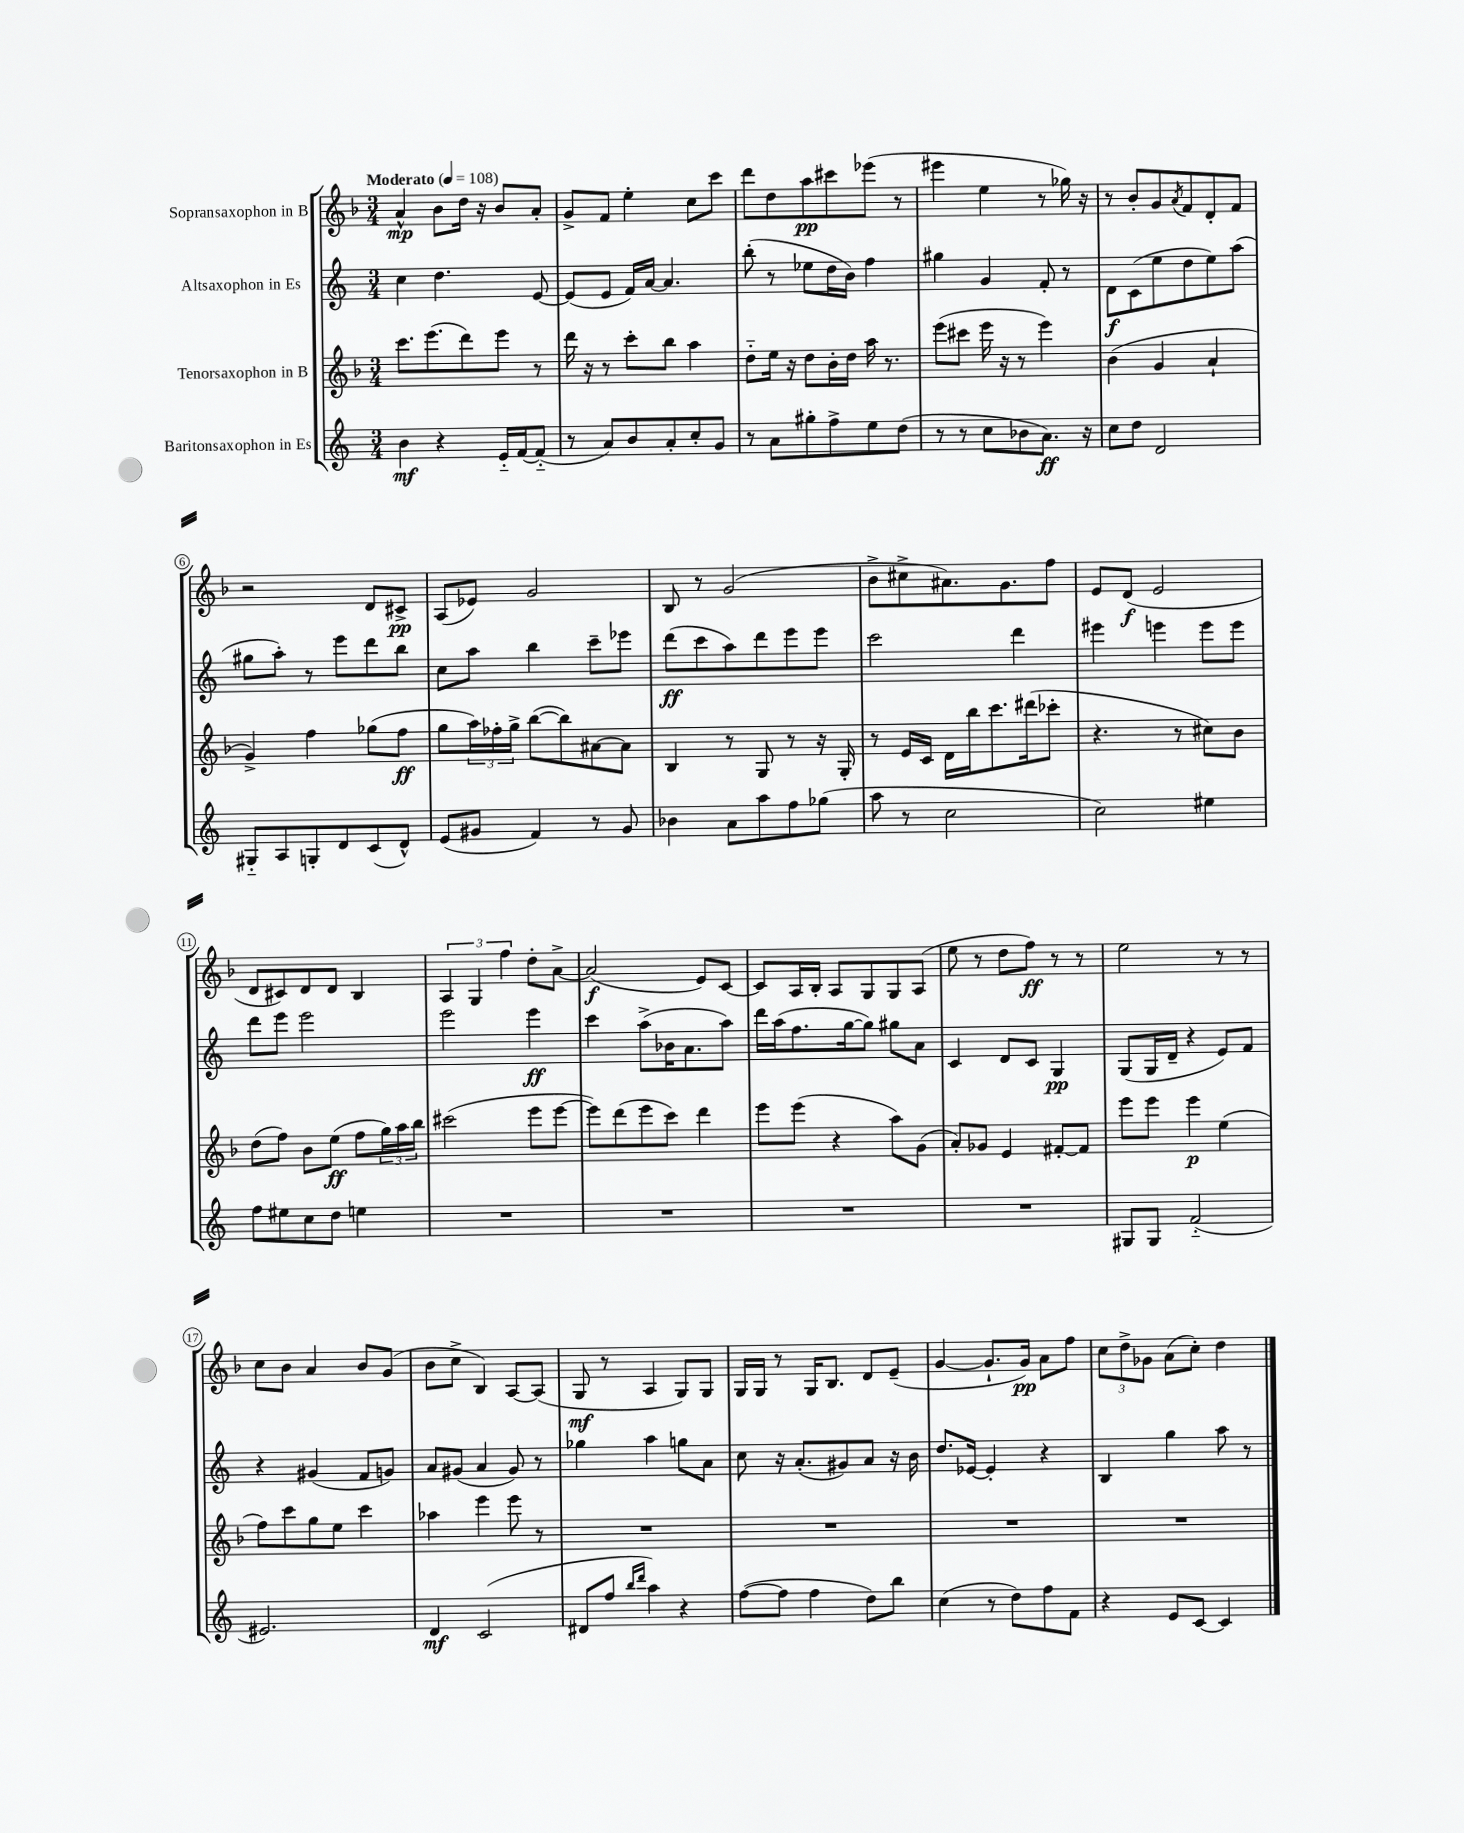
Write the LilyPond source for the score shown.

<<
\new StaffGroup <<
\new Staff = "s0" \with { instrumentName = "Sopransaxophon in B" } {
    \clef treble \key f \major \numericTimeSignature \time 3/4 \tempo "Moderato" 4 = 108
    a'4-^\mp bes'8 d''16 r16 bes'8 a'8-. |
    g'8-> f'8 e''4-. c''8 c'''8 |
    d'''8 d''8 a''8\pp cis'''8 ees'''8( r8 |
    eis'''4 e''4 r8 ges''16) r16 |
    r8 bes'8-. g'8 \acciaccatura { a'8 } f'8 d'8-. f'8 |
    r2 d'8 cis'8->\pp |
    a8( ees'8) g'2 |
    bes8 r8 g'2( |
    bes'8-> cis''8-> ais'8.) g'8. f''8 |
    e'8 d'8\f( e'2 |
    d'8 cis'8) d'8 d'8 bes4 |
    \tuplet 3/2 { a4 g4 f''4 } d''8-. a'8~-> |
    a'2\f( e'8) c'8~ |
    c'8 a16 bes16-. a8 g8 g8 a8( |
    e''8 r8 d''8 f''8\ff) r8 r8 |
    e''2 r8 r8 |
    c''8 bes'8 a'4 bes'8 g'8( |
    bes'8 c''8-> bes4) a8~ a8( |
    g8\mf r8 a4 g8) g8 |
    g16 g16 r8 g16 bes8. d'8 e'8--( |
    g'4~ g'8.-! g'16\pp) a'8 f''8 |
    \tuplet 3/2 { c''8 d''8-> ges'8 } a'8( c''8-.) d''4 \bar "|." |
}
\new Staff = "s1" \with { instrumentName = "Altsaxophon in Es" } {
    \clef treble \key c \major \numericTimeSignature \time 3/4
    c''4 d''4. e'8~ |
    e'8( e'8 f'16) a'16~ a'4. |
    b''8-.( r8 ees''8 d''16 b'16) f''4 |
    gis''4 g'4 f'8-. r8 |
    d'8\f c'8( e''8 d''8 e''8) a''8( |
    gis''8 a''8-.) r8 e'''8 d'''8 b''8 |
    c''8 a''8 b''4 c'''8-- ees'''8 |
    d'''8\ff( c'''8 a''8) d'''8 e'''8 e'''8 |
    c'''2 d'''4 |
    eis'''4 e'''4 e'''8 e'''8 |
    d'''8 e'''8 e'''2 |
    e'''2 e'''4\ff |
    c'''4 a''8->( bes'16 a'8. a''8) |
    d'''16 a''16( f''8. g''16~ g''8) gis''8 a'8 |
    c'4 d'8 c'8 g4\pp |
    g8( g16 d'16-- r4 e'8) f'8 |
    r4 gis'4( f'8 g'8) |
    a'8 gis'8( a'4 gis'8) r8 |
    ges''4 a''4 g''8 a'8 |
    c''8 r16 a'8.-.( gis'8) a'8 r16 b'16 |
    d''8. ees'16~ ees'4-. r4 |
    b4 g''4 a''8 r8 \bar "|." |
}
\new Staff = "s2" \with { instrumentName = "Tenorsaxophon in B" } {
    \clef treble \key f \major \numericTimeSignature \time 3/4
    c'''8. e'''8.( d'''8) e'''8 r8 |
    d'''16 r16 r8 c'''8-. bes''8 a''4 |
    d''8-_ e''16 r16 d''8 bes'16-. d''16 a''16 r8. |
    e'''8( cis'''8 e'''16 r16 r8 e'''4) |
    bes'4( g'4 a'4-! |
    g'4->) f''4 ges''8( f''8\ff |
    g''8 \tuplet 3/2 { a''16) fes''16-. g''16-> } bes''8~( bes''8) ais'8~ ais'8 |
    bes4 r8 g8 r8 r16 g16-. |
    r8 e'16 c'16 d'16 bes''16 c'''8. dis'''16( ces'''8-. |
    r4. r8 cis''8) bes'8 |
    d''8( f''8) bes'8 e''8\ff( f''8 \tuplet 3/2 { g''16) a''16 bes''16 } |
    cis'''2( e'''8 e'''8~ |
    e'''8) d'''8( e'''8 c'''8) d'''4 |
    e'''8 e'''8( r4 a''8) g'8( |
    a'8-.) ges'8 e'4 fis'8~-. fis'8 |
    e'''8 e'''8 e'''4\p e''4( |
    f''8) c'''8 g''8 e''8 c'''4 |
    aes''4 e'''4 e'''8 r8 |
    R2. |
    R2. |
    R2. |
    R2. \bar "|." |
}
\new Staff = "s3" \with { instrumentName = "Baritonsaxophon in Es" } {
    \clef treble \key c \major \numericTimeSignature \time 3/4
    b'4\mf r4 e'16-_ f'16~ f'8-_( |
    r8 a'8) b'8 a'8-. c''8-. g'8 |
    r8 a'8 gis''8-. f''8-> e''8 d''8( |
    r8 r8 c''8 bes'8 a'8.\ff) r16 |
    c''8 d''8 d'2 |
    gis8-_ a8 g8-. d'8 c'8( d'8-^) |
    e'8( gis'8 f'4) r8 gis'8 |
    bes'4 a'8 a''8 f''8 ges''8( |
    a''8 r8 c''2 |
    c''2) eis''4 |
    f''8 eis''8 c''8 d''8 e''4 |
    R2. |
    R2. |
    R2. |
    R2. |
    gis8 gis8 f'2-_( |
    eis'2.) |
    d'4\mf c'2( |
    dis'8 f''8 \grace { b''16 d'''16 } a''4) r4 |
    f''8~( f''8 f''4 d''8) b''8 |
    c''4( r8 d''8) f''8 f'8 |
    r4 e'8 c'8~ c'4 \bar "|." |
}
>>
>>
\layout { \context { \Score \override BarNumber.stencil = #(make-stencil-circler 0.1 0.3 ly:text-interface::print) } }
